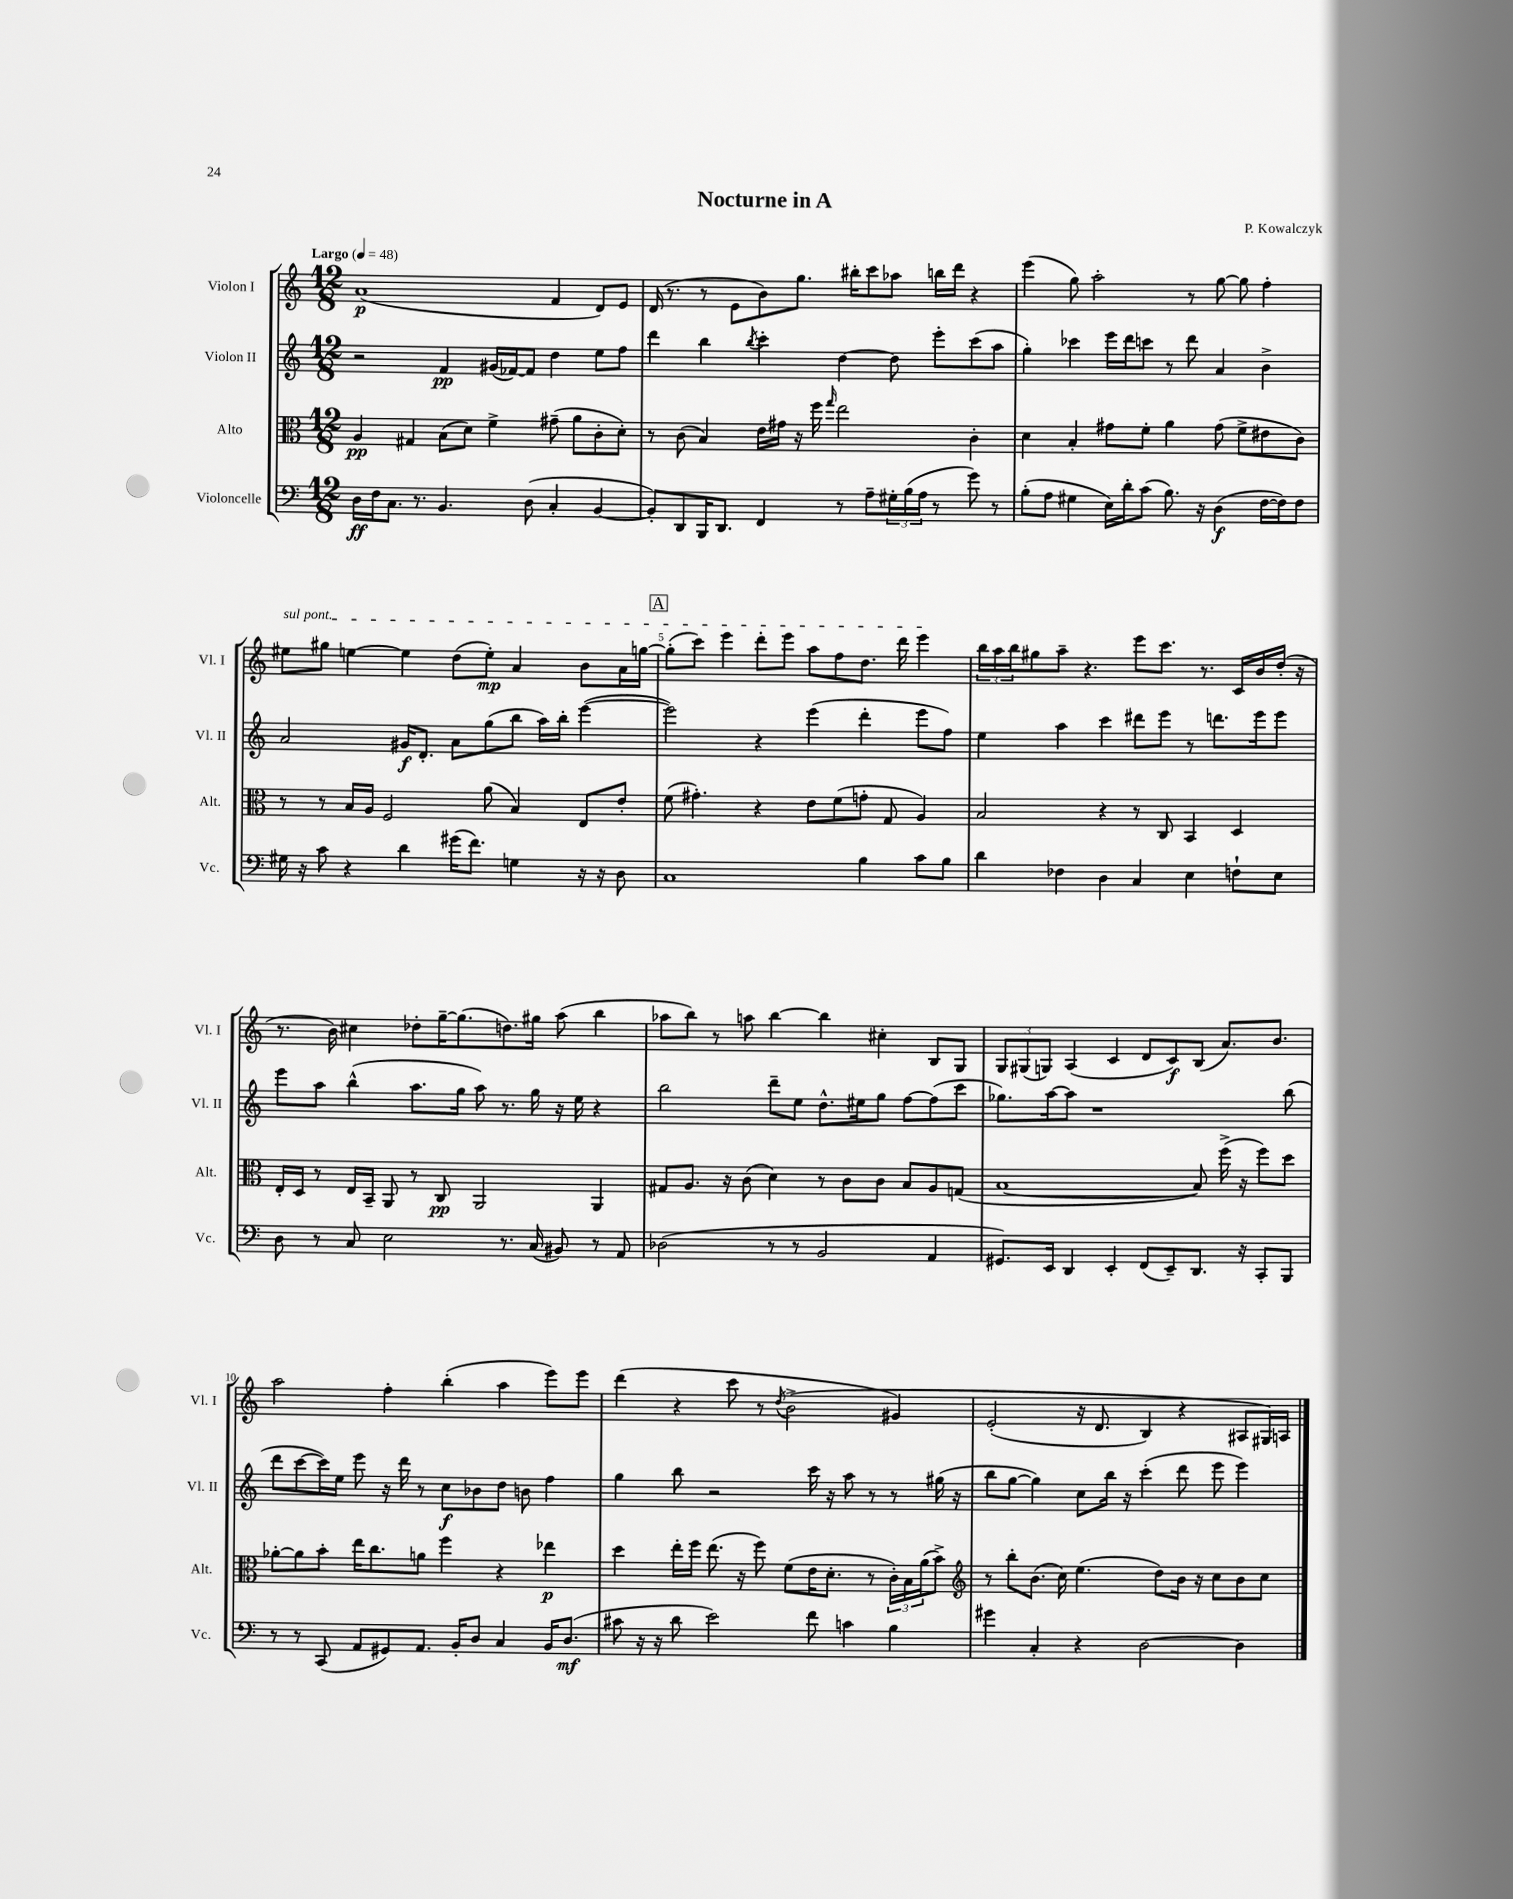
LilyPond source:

\header { title = "Nocturne in A" composer = "P. Kowalczyk" }
<<
\new StaffGroup <<
\new Staff = "s0" \with { instrumentName = "Violon I" shortInstrumentName = "Vl. I" } {
    \clef treble \key c \major \numericTimeSignature \time 12/8 \tempo "Largo" 4 = 48
    a'1\p( f'4 d'8) e'8 |
    d'16( r8. r8 e'8 b'8) g''8. bis''16-. c'''8 aes''8 b''16 d'''16 r4 |
    e'''4( g''8) a''2-. r8 g''8~ g''8 f''4-. |
    \once \override TextSpanner.bound-details.left.text = \markup { \italic "sul pont." } eis''8\startTextSpan gis''8 e''4~ e''4 d''8( e''8-.\mp) a'4 b'8 a'16 g''16~ |
    \mark \markup { \box "A" } g''8-.( c'''8) e'''4 d'''8-. e'''8 a''8 f''8 d''8. d'''16 e'''4\stopTextSpan |
    \tuplet 3/2 { b''16 a''16 b''16 } gis''8 a''8-- r4. e'''8 c'''8. r8. c'16 b'16 d''16-.( r16 |
    r8. b'16) cis''4 des''8-. g''16~-- g''8.( d''8.) gis''16 a''8( b''4 |
    aes''8 b''8) r8 a''8 b''4~ b''4 cis''4-. b8 g8 |
    \tuplet 3/2 { g8 gis8( g8) } a4( c'4 d'8 c'8\f) b8( a'8.) b'8. |
    a''2 f''4-. b''4-.( a''4 e'''8) e'''8 |
    d'''4( r4 c'''8 r8 \acciaccatura { d''8 } b'2->\( gis'4) |
    e'2-.( r16 d'8. b4) r4 ais8 gis16\) a16 \bar "|." |
}
\new Staff = "s1" \with { instrumentName = "Violon II" shortInstrumentName = "Vl. II" } {
    \clef treble \key c \major \numericTimeSignature \time 12/8
    r2 f'4\pp gis'16( fes'16~) fes'8 d''4 e''8 f''8 |
    d'''4 b''4 \acciaccatura { b''8 } c'''4-. d''4~ d''8 e'''8-. c'''8( a''8 |
    g''4-.) ces'''4 e'''16 d'''16 c'''8 r8 d'''8 a'4 b'4-> |
    a'2 gis'16\f d'8.-. a'8 g''8( b''8 a''16) b''16-. e'''4~( |
    \mark \markup { \box "A" } e'''2) r4 e'''4( d'''4-. e'''8 f''8) |
    e''4 a''4 c'''4 dis'''8 e'''8 r8 d'''8. e'''16 e'''8 |
    e'''8 a''8 b''4-^( a''8. g''16 a''8) r8. g''16 r16 e''16 r4 |
    b''2 d'''8-- e''8 d''8.-^ eis''16 g''8 f''8~ f''8( c'''8 |
    ges''8.) a''16~ a''8 r1 b''8( |
    d'''8 c'''8~ c'''16) e''16 e'''8 r16 d'''16 r8 c''8\f bes'8 d''8 b'8 f''4 |
    g''4 b''8 r2 c'''16 r16 a''8 r8 r8 gis''16( r16 |
    b''8 g''8~ g''4) c''8 b''16 r16 c'''4-.( d'''8 e'''8 e'''4) \bar "|." |
}
\new Staff = "s2" \with { instrumentName = "Alto" shortInstrumentName = "Alt." } {
    \clef alto \key c \major \numericTimeSignature \time 12/8
    a4\pp gis4 b8( d'8) f'4-> gis'8--( a'8 c'8-. d'8-.) |
    r8 c'8( b4) e'16 gis'16 r16 f''16 \grace { g''16 } e''2 c'4-. |
    d'4 b4-. gis'8 f'8-. a'4 gis'8( f'8-> eis'8 c'8) |
    r8 r8 b16 a16 f2 a'8( b4) e8 e'8-. |
    \mark \markup { \box "A" } f'8( gis'4.-.) r4 e'8 f'8( g'8-. g8 a4) |
    b2 r4 r8 c8 b,4 d4 |
    e16-. d16 r8 e16 b,16-- a,8 r8 c8\pp a,2 a,4 |
    gis8 a8. r16 c'8( d'4) r8 c'8 c'8 b8 a8 g8( |
    b1~ b8) f''16->( r16 f''8) d''8 |
    aes'8~-. aes'8 b'8-. e''16 c''8. a'8 f''4 r4 ees''4\p |
    d''4 e''16-. f''16 e''8.( r16 f''8) f'8( e'16 d'8.-. r8 \tuplet 3/2 { c'16-.) b16 a'16( } b'8->) |
    \clef treble r8 b''8-. b'8.( c''16) e''4.( d''8) b'16 r16 c''8 b'8 c''8 \bar "|." |
}
\new Staff = "s3" \with { instrumentName = "Violoncelle" shortInstrumentName = "Vc." } {
    \clef bass \key c \major \numericTimeSignature \time 12/8
    d16\ff f16 c8. r8. b,4. d8( c4-. b,4~ |
    b,8-.) d,8 b,,16 d,8. f,4 r8 a8-- \tuplet 3/2 { gis16-. b16( a16 } r8 g'8) r8 |
    b8-.( a8 gis4 e16) d'16-. c'8( b8.) r16 d4\f( f16~ f16) f8 |
    gis16 r16 c'8 r4 d'4 gis'16( f'8.) g4 r16 r16 d8 |
    \mark \markup { \box "A" } c1 b4 c'8 b8 |
    d'4 fes4 d4 c4 e4 f8-! e8 |
    d8 r8 c8 e2 r8. c16( bis,8) r8 a,8 |
    des2( r8 r8 b,2 a,4 |
    gis,8.) e,16 d,4 e,4-. f,8( e,8--) d,8. r16 c,8-. b,,8 |
    r8 r8 c,8( a,8 gis,8) a,8. b,16-. d8 c4 b,16 d8.\mf( |
    cis'8 r16 r16 d'8 e'2) f'8 c'4 b4 |
    gis'4 c4-. r4 d2~ d4 \bar "|." |
}
>>
>>
\layout { \context { \Score \override BarNumber.break-visibility = ##(#f #t #t) barNumberVisibility = #(every-nth-bar-number-visible 5) } }
